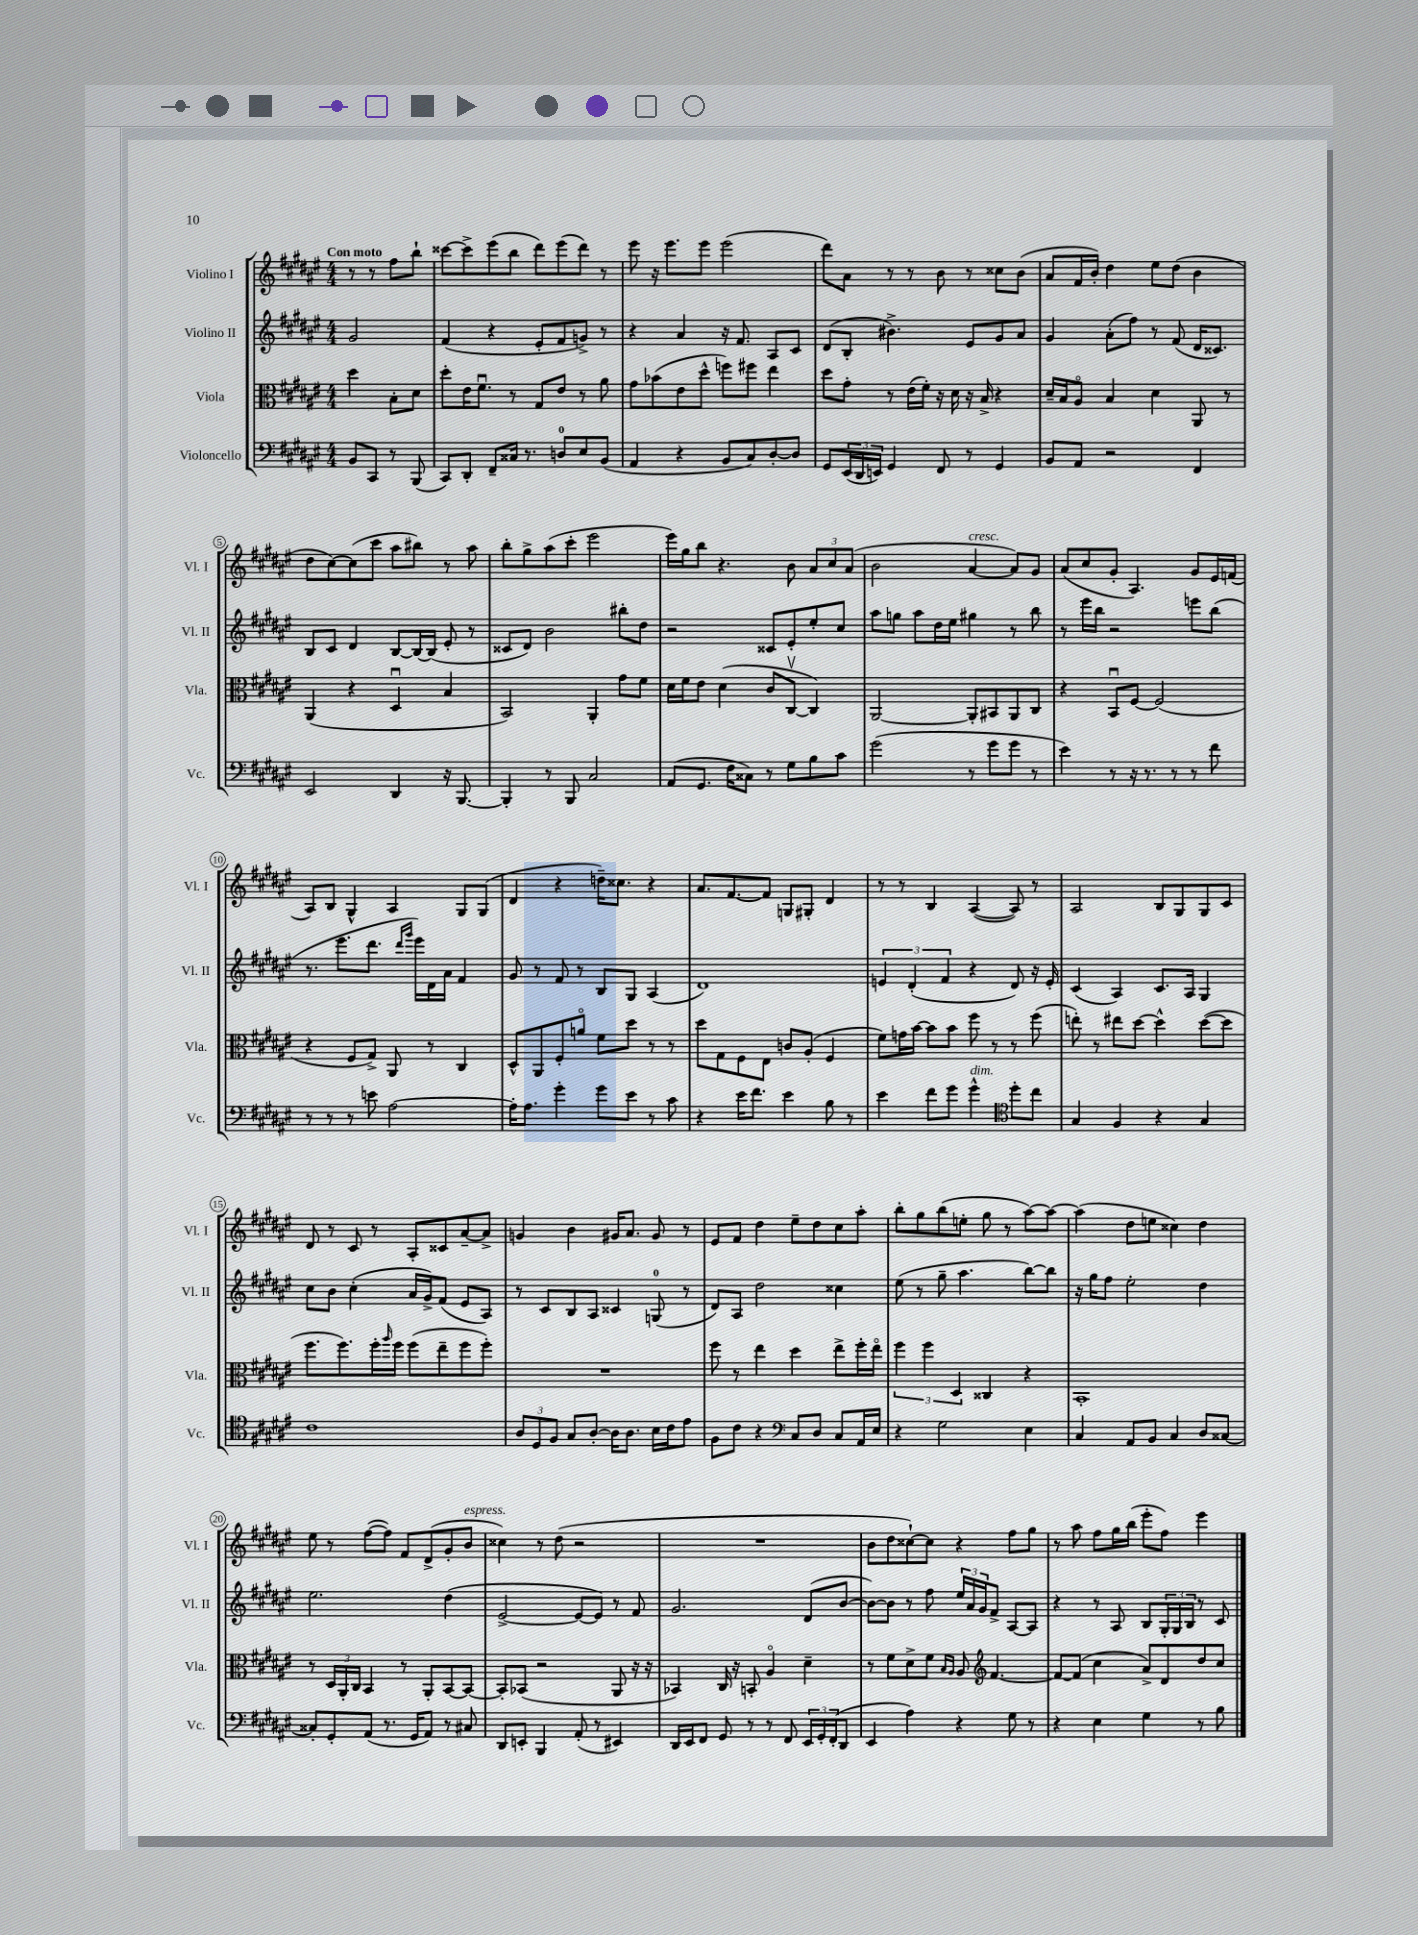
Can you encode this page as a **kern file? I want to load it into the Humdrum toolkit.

**kern	**kern	**kern	**kern
*staff4	*staff3	*staff2	*staff1
*clefF4	*clefC3	*clefG2	*clefG2
*k[f#c#g#d#a#e#]	*k[f#c#g#d#a#e#]	*k[f#c#g#d#a#e#]	*k[f#c#g#d#a#e#]
*M4/4	*M4/4	*M4/4	*M4/4
8BB	4dd#	2g#	8r
8CC#	.	.	8r
8r	8B'	.	8ff#
(8BBB	8d#	.	8bb`
=	=	=	=
8CC#)	8dd#'	(4f#	[8ccc##
8DD#'	16e#	.	8ccc##^]
.	8.f#u	.	.
8FF#~	.	4r	(8eee#
16C##	8r	.	8bb
8.r	.	.	.
.	8G#	8e#'	8ddd#)
8D	8e#	8f#	(8eee#
8E#	8r	8g^)	8ddd#)
(8BB	8a#	8r	8r
=	=	=	=
4AA#	8g#	4r	8eee#
.	(8b-	.	16r
.	.	.	8.eee#
4r	8e#	4a#	.
.	8dd#^^	.	8eee#
8BB	8ff)	16r	(2eee#
.	.	8.f#	.
8C#)	8ff#	.	.
[8D#'	4ee#	8A#	.
8D#]	.	8c#	.
=	=	=	=
8GG#	8dd#	(8d#	8ddd#)
(24EE#	8g#'	8B'	8a#
24DD#	.	.	.
24EE)	.	.	.
4GG#	8r	4.b#^)	8r
.	(16e#	.	8r
.	16f#')	.	.
8FF#	16r	.	8b
.	16d#	.	.
8r	16r	8e#	8r
.	16B^	.	.
4GG#	4r	8g#	8cc##
.	.	8a#	(8b
=	=	=	=
8BB	16d#~	4g#	8a#
.	16B	.	.
8AA#	8A#o	.	16f#
.	.	.	16b')
2r	4B	(8a#'	4dd#
.	.	8ff#)	.
.	4d#	8r	8ee#
.	.	(8f#	(8dd#
4FF#	8AA#	16d#	4b
.	.	8.c##)	.
.	8r	.	.
=	=	=	=
2EE#	(4AA#	8B	8dd#
.	.	8c#	[8cc#)
.	4r	4d#	(8cc#]
.	.	.	8ccc#
4DD#	4D#u	[8B	8aa#
.	.	16B_	8bb#)
.	.	(16B]	.
16r	4B	8e#'	8r
[8.BBB	.	.	.
.	.	8r	8aa#
=	=	=	=
4BBB']	2BB)	8c##	8bb'
.	.	8d#)	8gg#^
8r	.	2b	(8aa#
8BBB	.	.	8ccc#'
2C#	4AA#'	.	2eee#
.	8g#	8bb#'	.
.	8f#	8dd#	.
=	=	=	=
(8AA#	16d#	2r	16eee#)
.	16f#	.	16gg#
8.GG#	8e#	.	8bb
.	(4d#	.	4.r
16F#	.	.	.
8C##)	.	.	.
8r	8c#	8c##	.
8G#	[8C#v	8e#'	8b
8B	4C#])	8ee#'	12a#
.	.	.	12cc#
8c#	.	8cc#	.
.	.	.	(12a#
=	=	=	=
(2g#	[2AA#	8aa#	2b
.	.	8gg	.
.	.	8aa#	.
.	.	16dd#	.
.	.	16ee#	.
8r	8AA#']	4gg#	[4a#
8g#	8BB#	.	.
8g#	8AA#	8r	8a#])
8r	8C#	8bb	8g#
=	=	=	=
4e#)	4r	8r	(8a#
.	.	16eee#	8cc#
.	.	16bb	.
8r	8BBu	2r	8g#'
16r	[8F#	.	4.A#)
8.r	.	.	.
.	(2F#]	.	.
8r	.	.	.
8r	.	8eee	8g#
8f#	.	(8bb	16e#
.	.	.	(16f
=	=	=	=
8r	4r	8.r	8A#)
8r	.	.	8B
.	.	8.eee#	.
8r	8F#	.	4G#^^
8e	8G#^)	8.ddd#	.
[2A#	8AA#	.	4A#
.	.	16qqddd#	.
.	.	16qqggg#	.
.	.	16eee#)	.
.	8r	16d#	.
.	.	16a#	.
.	4C#	4f#	8G#
.	.	.	(8G#
=	=	=	=
16A#']	8D#^^	8g#	4d#
8.A#	.	.	.
.	8AA#	8r	.
4g#'	8F#'	8f#	4r
.	8ao	8r	.
8g#	8f#	8B	16dd~)
.	.	.	8.cc##
8e#	8dd#	8G#	.
8r	8r	(4A#	4r
8c#	8r	.	.
=	=	=	=
4r	8dd#	1d#)	8.a#
.	8G#	.	.
.	.	.	[8.f#
16e#	8F#	.	.
8.f#	.	.	.
.	8E#	.	8f#]
4e#	8c	.	8G
.	(8A#'	.	8G#'
8B	4F#	.	4d#
8r	.	.	.
=	=	=	=
4e#	8f#)	6e	8r
.	16g	.	8r
.	.	(6d#'	.
.	[16b	.	.
8f#	8b]	.	4B
.	.	6f#	.
8g#	8b	.	.
4g#^^	8ff#	4r	([4A#
.	8r	.	.
*clefC4	*	*	*
8dd#'	8r	8d#)	8A#])
8cc#	(8ff#	16r	8r
.	.	16e'	.
=	=	=	=
4G#	8ee')	(4c#	2A#
.	8r	.	.
4F#	8ee#	4A#)	.
.	[8dd#	.	.
4r	4dd#^^]	8.c#	8B
.	.	.	8G#
.	.	16A#	.
4G#	([8dd#	4G#	8G#
.	8dd#]	.	8c#
=	=	=	=
1c#	8.ff#	8cc#	8d#
.	.	8b	8r
.	8.ff#)	.	.
.	.	(4cc#'	8c#
.	16ff#'	.	8r
.	16qqaa#	.	.
.	16ff#	.	.
.	(8ff#	16a#	8A#'
.	.	16g#^)	.
.	8ee#~	(8f#	8c##
.	8ff#	8e#	[8a#~
.	8ff#')	8A#)	8a#^]
=	=	=	=
12A#	1r	8r	4g
12D#	.	.	.
.	.	8c#	.
12F#	.	.	.
8G#	.	8B	4b
[8A#'	.	8A#	.
16A#]	.	4c##	16g#
8.A#	.	.	8.a#
16B	.	(8G	8g#
16c#	.	.	.
8e#	.	8r	8r
=	=	=	=
8F#	8ff#	8d#)	8e#
8c#	8r	8A#	8f#
4r	4ee#	2dd#	4dd#
*clefF4	*	*	*
8C#	4dd#	.	8ee#~
8D#	.	.	8dd#
8C#	8ee#^	4cc##	8cc#
16AA#	16ff#'	.	8aa#'
16E#	16ee#o	.	.
=	=	=	=
4r	6ff#	(8ee#	8bb'
.	.	8r	8gg#
.	6ff#	.	.
2G#	.	8gg#~	(8bb
.	6D#	.	.
.	.	4.aa#	8ee'
.	4C##	.	8gg#
.	.	.	8r
4E#	4r	[8bb)	[8aa#)
.	.	8bb]	8aa#_
=	=	=	=
4C#	1BB'	16r	(4aa#]
.	.	16gg#	.
.	.	8ff#	.
8AA#	.	2ee#'	8dd#
8BB	.	.	8ee
4C#	.	.	4cc##)
8D#	.	4dd#	4dd#
[8C##	.	.	.
=	=	=	=
8C##']	8r	2.ee#	8ee#
8GG#'	24D#	.	8r
.	24AA#'	.	.
.	24C#	.	.
(8AA#	4BB	.	([8ff#
8.r	.	.	8ff#])
.	8r	.	8f#
16GG#	.	.	.
8AA#)	8AA#'	.	(8d#^
8r	[8BB	(4dd#	8g#'
8C#	8BB_	.	8b
=	=	=	=
8DD#	8BB']	[2e#^	4cc##)
8EE'	(8BB-	.	.
4BBB	2r	.	8r
.	.	.	(8dd#
(8AA#'	.	8e#_	2r
8r	.	8e#])	.
4EE#)	8AA#	8r	.
.	16r	8f#	.
.	16r	.	.
=	=	=	=
16DD#	4BB-)	2.g#	1r
16EE#	.	.	.
8FF#	.	.	.
8GG#	16C#	.	.
.	16r	.	.
8r	8BB'	.	.
8r	4A#o	.	.
8FF#	.	.	.
24EE#	4d#~	(8d#	.
24GG#'	.	.	.
(24FF#'	.	.	.
8DD#	.	[8b	.
=	=	=	=
4EE#	8r	8b_)	8b
.	8f#	8b]	8dd#
4A#)	8d#^	8r	[8cc##`)
.	8f#	8ff#	8cc##]
.	16qqB	.	.
.	16qqA#	.	.
4r	8A#	24ee#	4r
.	.	24a#	.
.	.	24g#	.
*	*clefG2	*	*
.	[4.f#	8f#^	.
8G#	.	[8A#	8ff#
8r	.	8A#]	8gg#
=	=	=	=
4r	8f#_	4r	8r
.	(8f#]	.	8aa#
4E#	4cc#	8r	8ff#
.	.	8A#	16gg#
.	.	.	(16bb
4G#	8a#^)	8B	8eee#'
.	8d#	24G#'	8ff#)
.	.	24G#	.
.	.	24B	.
8r	8dd#	8r	4eee#
8B	8cc#	8c#	.
==	==	==	==
*-	*-	*-	*-
